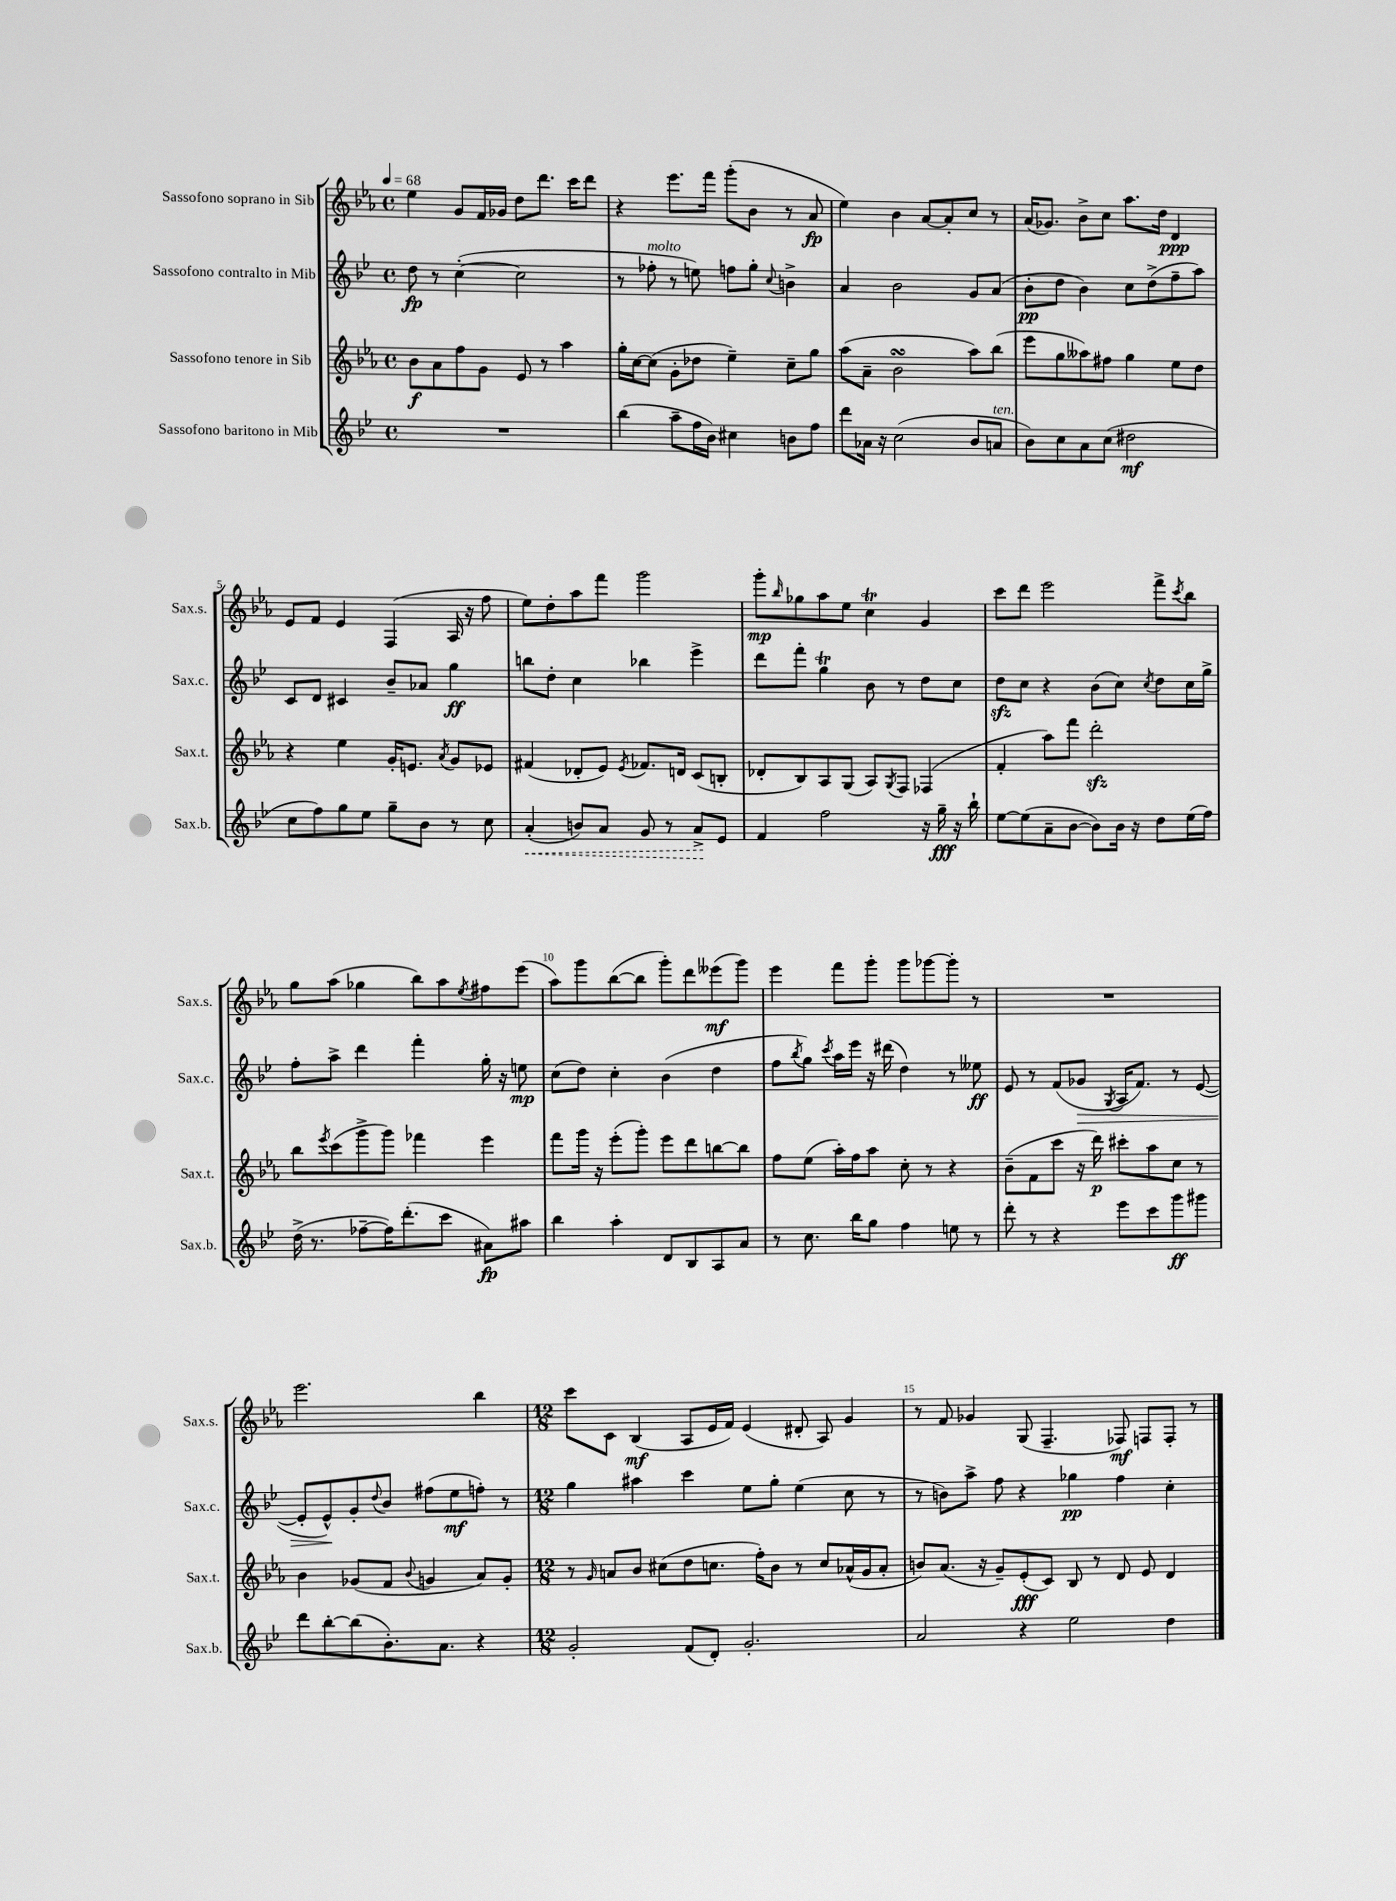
<<
\new StaffGroup <<
\new Staff = "s0" \with { instrumentName = "Sassofono soprano in Sib" shortInstrumentName = "Sax.s." } {
    \clef treble \key ees \major \defaultTimeSignature \time 4/4 \tempo 4 = 68
    ees''4 g'8 f'16 ges'16 d''8 d'''8. c'''16 d'''8 |
    r4 ees'''8. f'''16 g'''8-.( bes'8 r8 aes'8\fp |
    ees''4) bes'4 aes'8~ aes'8-. c''8 r8 |
    aes'16( ges'8.) bes'8-> c''8 aes''8. d''16 d'4\ppp |
    ees'8 f'8 ees'4 f4( aes16 r16 f''8 |
    ees''8) d''8-. aes''8 f'''8 g'''2 |
    g'''8-.\mp \grace { bes''16 } ges''8 aes''8 ees''8 c''4\trill g'4 |
    c'''8 d'''8 ees'''2 f'''8-> \acciaccatura { c'''8 } bes''8 |
    g''8 aes''8( ges''4 bes''8) aes''8 \acciaccatura { ees''8 } fis''8 ees'''8( |
    aes''8) g'''8 bes''8~( bes''8 g'''8-.) d'''8 eeses'''8\mf( g'''8) |
    ees'''4 f'''8 g'''8-. g'''8 ges'''8~ ges'''8-. r8 |
    R1 |
    ees'''2. bes''4 |
    \numericTimeSignature \time 12/8 c'''8 c'8 bes4\mf( aes8 ees'16 f'16) ees'4( dis'8-. aes8) g'4 |
    r8 f'8 ges'4 g8( f4.-- fes8\mf) f8 f8-. r8 \bar "|." |
}
\new Staff = "s1" \with { instrumentName = "Sassofono contralto in Mib" shortInstrumentName = "Sax.c." } {
    \clef treble \key bes \major \defaultTimeSignature \time 4/4
    d''8\fp r8 c''4~-.( c''2 |
    r8 fes''8-.^\markup { \italic "molto" } r8 e''8) f''8 g''8-. \appoggiatura { c''8 } b'4-> |
    a'4 bes'2 g'8 a'8( |
    bes'8-.\pp d''8 bes'4) c''8 d''8->( f''8-- a''8) |
    c'8 d'8 cis'4 bes'8-- aes'8 g''4\ff |
    b''8 d''8-. c''4 bes''4 ees'''4-> |
    d'''8 f'''8-. g''4\trill bes'8 r8 d''8 c''8 |
    d''8\sfz c''8 r4 bes'8( c''8) \acciaccatura { c''8 } d''8 c''16 g''16-> |
    f''8-. a''8-> d'''4 f'''4-. g''16-. r16 e''8\mp |
    c''8( d''8) c''4-. bes'4( d''4 |
    f''8 \acciaccatura { bes''8 } g''8) \acciaccatura { c'''8 } a''16 ees'''16 r16 dis'''16( d''4) r8 eeses''8\ff |
    ees'8 r8 f'8( ges'8\> \acciaccatura { g8 } a16 f'8.) r8 ees'8~( |
    ees'8-. ees'8-^\!) g'8-. \appoggiatura { d''8 } bes'8 fis''8( ees''8\mf f''8-.) r8 |
    \numericTimeSignature \time 12/8 g''4 ais''4 c'''4 ees''8 g''8-. ees''4( c''8 r8 |
    r8 b'8) a''8-> f''8 r4 ges''4\pp f''4 c''4-. \bar "|." |
}
\new Staff = "s2" \with { instrumentName = "Sassofono tenore in Sib" shortInstrumentName = "Sax.t." } {
    \clef treble \key ees \major \defaultTimeSignature \time 4/4
    bes'8\f aes'8 f''8 g'8 ees'8 r8 aes''4 |
    g''16-. c''16~ c''8( g'8-. des''8 ees''4--) c''8-- g''8 |
    aes''8( aes'8-- bes'2\turn aes''8) bes''8( |
    ees'''8 g''8 aeses''8) fis''8 g''4 ees''8 d''8 |
    r4 ees''4 g'16-. e'8. \acciaccatura { aes'8 } g'8 ees'8 |
    fis'4( des'8-. ees'8) \acciaccatura { ees'8 } fes'8. d'16 c'8( b8-. |
    des'8-. bes8) aes8 g8( aes8) \acciaccatura { g8 } f8 fes4( |
    f'4-. aes''8) f'''8 d'''2-.\sfz |
    bes''8 \acciaccatura { ees'''8 } c'''8( g'''8-> g'''8) fes'''4 ees'''4 |
    f'''8 g'''16 r16 ees'''8-.( g'''8-.) ees'''8 d'''8 b''8~ b''8 |
    f''8 ees''8( aes''16-.) f''16 aes''8 c''8-. r8 r4 |
    bes'8--( f'8 c'''8 r16 d'''16\p) cis'''8-. aes''8 c''8 r8 |
    bes'4 ges'8( f'8 \appoggiatura { bes'8 } g'4 aes'8) g'8-. |
    \numericTimeSignature \time 12/8 r8 \grace { g'16 } a'8 bes'8 cis''8( d''8 c''8. f''16-.) bes'8 r8 c''8 aes'16-^( g'16 aes'8-. |
    b'8) aes'8.( r16 g'8--) ees'8-.\fff( c'8) bes8 r8 d'8 ees'8 d'4 \bar "|." |
}
\new Staff = "s3" \with { instrumentName = "Sassofono baritono in Mib" shortInstrumentName = "Sax.b." } {
    \clef treble \key bes \major \defaultTimeSignature \time 4/4
    R1 |
    bes''4( a''8-- f''16 bes'16) cis''4 b'8 f''8 |
    d'''8 aes'16 r16 c''2( bes'8 a'8^\markup { \italic "ten." } |
    bes'8) c''8 a'8 c''8( dis''2\mf |
    c''8 f''8) g''8 ees''8 g''8-- bes'8 r8 c''8 |
    \once \override Hairpin.style = #'dashed-line a'4-.\<( b'8) a'8 g'8 r8 a'8->\! ees'8 |
    f'4 f''2 r16 g''16--\fff r16 bes''16-! |
    ees''8~ ees''8( a'8-- bes'8~ bes'8) bes'16 r16 d''8 ees''16( f''16) |
    d''16->( r8. fes''8~-- fes''16) d'''8.-.( c'''8 ais'8\fp) ais''8 |
    bes''4 a''4-. d'8 bes8 a8 a'8 |
    r8 c''8. bes''16 g''8 f''4 e''8 r8 |
    d'''8-. r8 r4 ees'''8 c'''8 g'''8\ff gis'''8 |
    d'''8 bes''8~-. bes''8( bes'8.-.) a'8. r4 |
    \numericTimeSignature \time 12/8 g'2-. f'8( d'8-.) g'2.-. |
    a'2 r4 ees''2 d''4 \bar "|." |
}
>>
>>
\layout { \context { \Score \override BarNumber.break-visibility = ##(#f #t #t) barNumberVisibility = #(every-nth-bar-number-visible 5) } }
